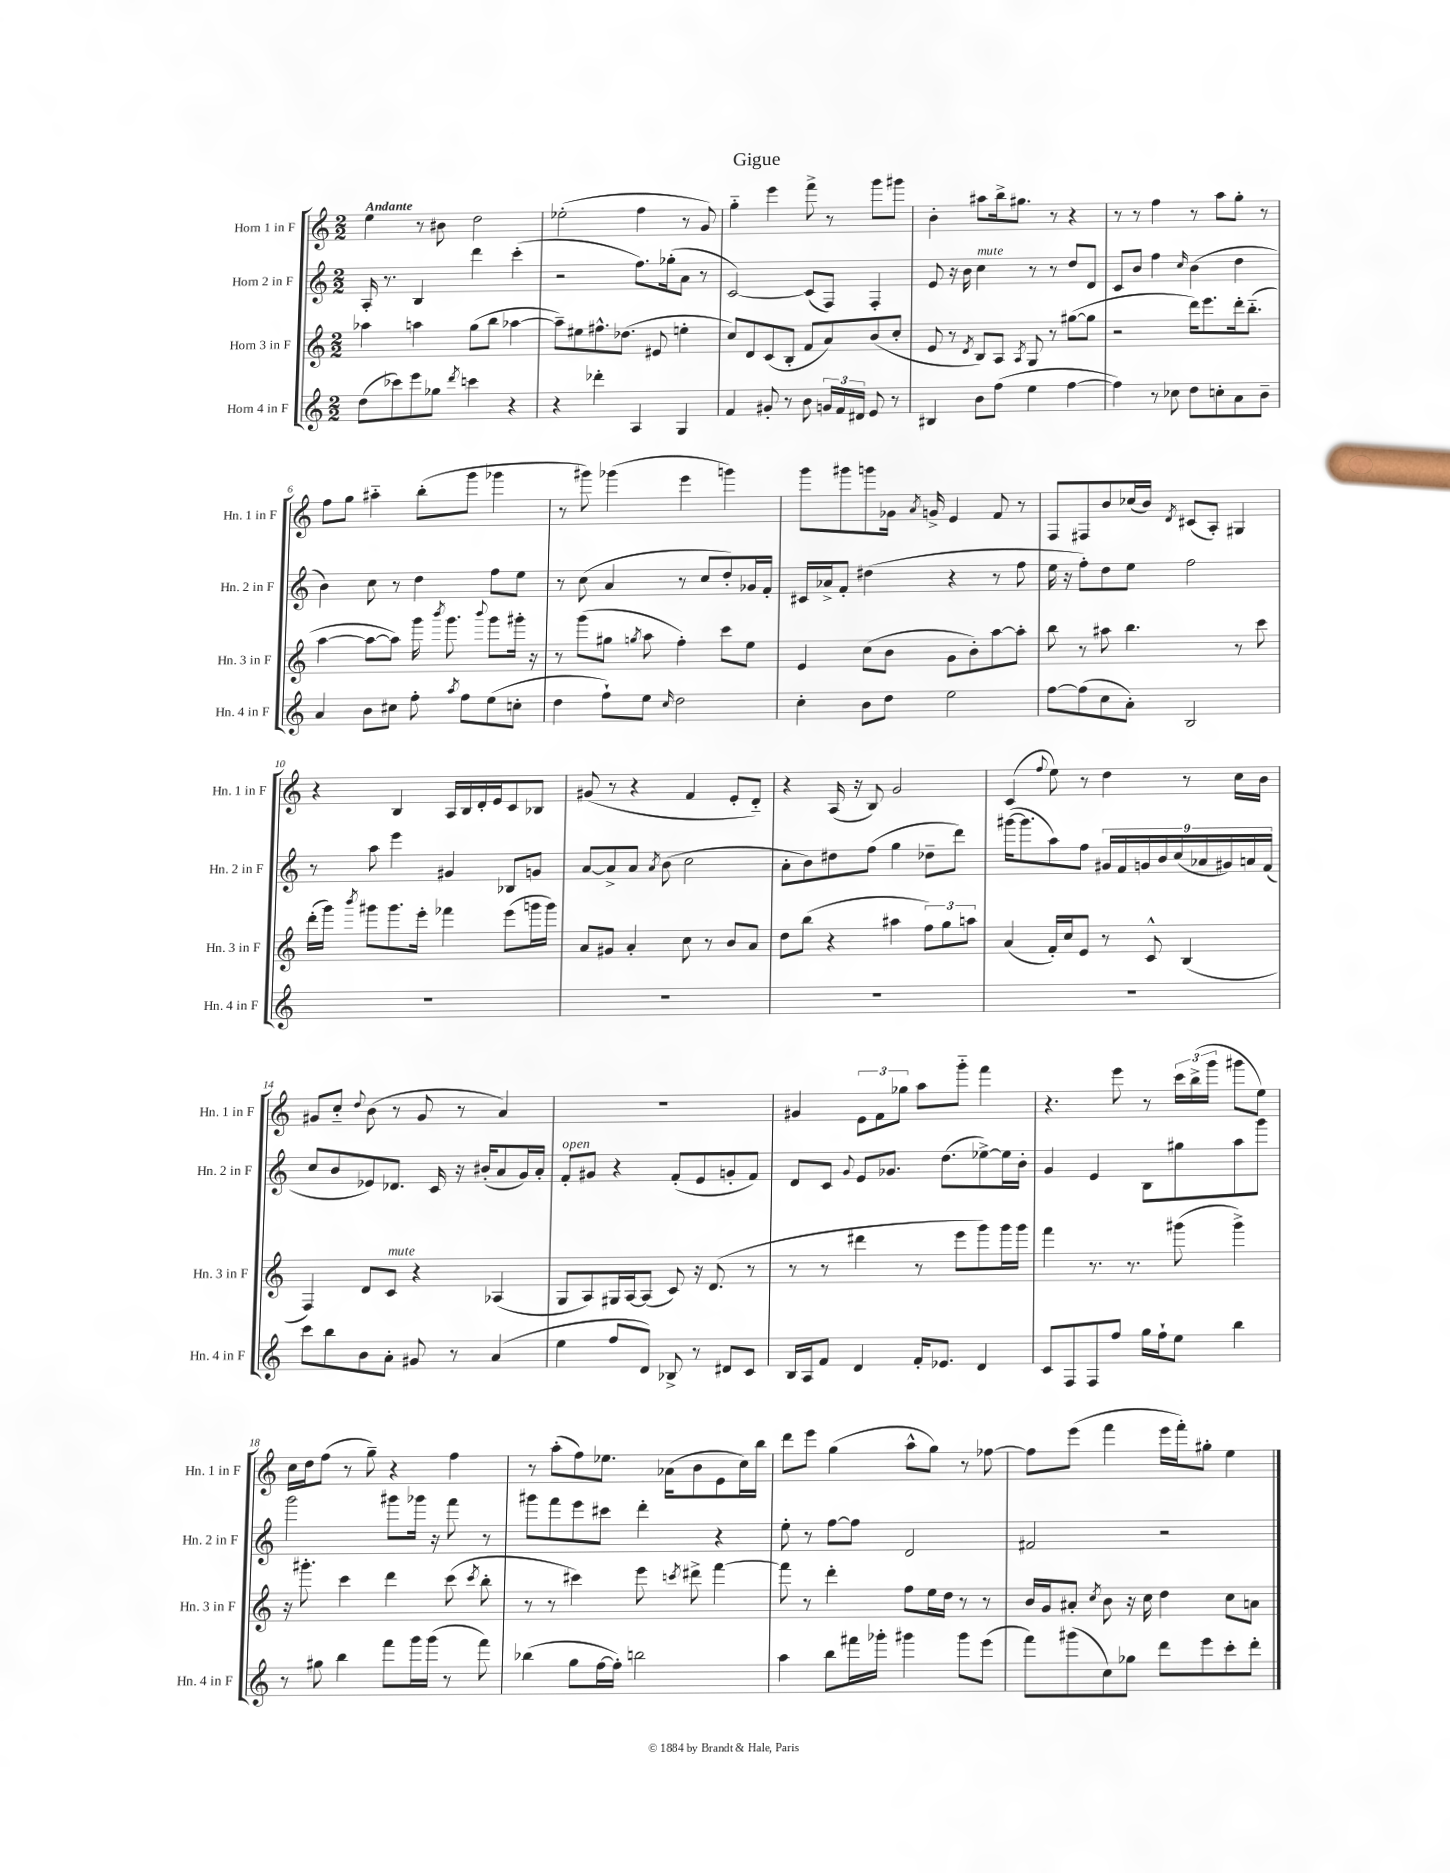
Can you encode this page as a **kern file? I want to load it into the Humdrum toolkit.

**kern	**kern	**kern	**kern
*staff4	*staff3	*staff2	*staff1
*clefG2	*clefG2	*clefG2	*clefG2
*k[]	*k[]	*k[]	*k[]
*M2/2	*M2/2	*M2/2	*M2/2
(8dd\L	4aa-\	16A'/	4ee\
.	.	8.r	.
8ccc-\)	.	.	.
8eee\	4aa\	4B/	8r
8gg-\J	.	.	8b#\
8qddd/	.	.	.
4ccc\	(8gg\L	4ddd\	2dd\
.	8bb\J	.	.
4r	[4aa-\	(4ccc'\	.
=	=	=	=
4r	8aa-~\]L)	2r	(2ee-'\
.	8ee#\	.	.
4ddd-'\	8.ff#^^\	.	.
.	(8.dd-\J	.	.
4A/	.	8.ff\L)	4ff\
.	8e#/	.	.
.	.	(16gg-'\k	.
4G/	4ee'\	8a\J	8r
.	.	8r	8g/)
=	=	=	=
4f/	8cc/L)	[2c/)	4gg'~\
.	8d/	.	.
8g#'/	(8c/	.	4eee\
8r	8B'/J	.	.
8b\	8f/L	(8c/]L	8fff^\
24g/LL	8a/)	8F/J)	8r
24f/	.	.	.
24d#/JJ	.	.	.
8e/	(8b/	4F'/	8ggg\L
8r	8cc'/J	.	8ggg#\J
=	=	=	=
4B#/	8e/	8e/	4b'\
.	8r	16r	.
.	.	16b\	.
.	8qd/	.	.
8b\L	8B/L)	4cc\	8aa#\L
(8ff\J	8A/J	.	16bb^\k
.	.	.	8.gg#\J
.	8qA/	.	.
4ee\	8G/	8r	.
.	8r	8r	8r
[4ff\	([8gg#\L	8dd/L	4r
.	8gg#\]J	8d/J	.
=	=	=	=
4ff\])	2r	8c/L	8r
.	.	8b/J	8r
8r	.	4ff\	4ff\
8cc-\	.	.	.
.	.	16qqcc/	.
8dd\L	16ddd\LK)	(4b\	8r
.	8.eee\	.	.
8cc'\	.	.	8aa\L
8a\	16ddd'\k	4dd\	8gg'\J
.	(8.bb'~\J	.	.
8b~\J	.	.	8r
=	=	=	=
4a/	[4aa\	4b\)	8ff\L
.	.	.	8gg\J
8b\L	8aa\_L	8cc\	4aa#'~\
8cc#\J	8aa\]J)	8r	.
8ff'\	16ggg\	4dd\	(8bb'\L
.	8qbbb/	.	.
.	8.ggg\	.	.
8qaa/	.	.	.
8ff\L	.	.	8ggg\J
.	8qqbbb/	.	.
(8ee\	8ggg\L	8ff\L	4ggg-\
8cc'\J	16ggg#'\Jk	8ee\J	.
.	16r	.	.
=	=	=	=
4dd\	8r	8r	8r
.	(8ggg\L	(8cc\	8ggg#\)
8ff`\L)	8gg#\J	4a/	(4ggg-\
.	8qgg/	.	.
8ee\J	8aa\	.	.
16qqcc/	.	.	.
2dd\	4ff'\)	8r	4eee\
.	.	8cc/L	.
.	8ccc\L	8dd'/)	4ggg\)
.	8ee\J	16g-/L	.
.	.	16f'/JJ	.
=	=	=	=
4cc'\	4e/	16c#/LL	8ggg\L
.	.	16a-^/J	.
.	.	8f'/J	8ggg#\
8b\L	(8cc\L	(4dd#\	8ggg\
8dd\J	8b\J	.	16g-\Jk
.	.	.	8qa/
.	.	.	16g^/
2ee\	8g\L	4r	4e/
.	8b'\)	.	.
.	[8aa\	8r	8f/
.	8aa'\]J	8ff\	8r
=	=	=	=
[8ff\L	8bb\	16ee\	8F/L
.	.	16r	.
(8ff\]	8r	8ff'\L)	8F#/
8cc\	8aa#\	8dd\	8b/
8a'\J)	4.bb\	8ee\J	(16cc-/L
.	.	.	16b/JJ)
.	.	.	8qd/
2B/	.	2ff\	(8c#/L
.	.	.	8A'/J)
.	8r	.	4G#/
.	8ccc\	.	.
=	=	=	=
1r	(16ddd'\LL	8r	4r
.	16ggg\JJ)	.	.
.	8qbbb/	.	.
.	8ggg#\L	8aa\	.
.	8.ggg#\	4eee\	4B/
.	16eee'\Jk	.	.
.	4fff-\	4g#/	16A/LL
.	.	.	16B/
.	.	.	16d'/
.	.	.	16e/J
.	(8eee\L	8B-/L	8c/
.	16ggg\L	8g/J	8B-/J
.	16ggg\JJ)	.	.
=	=	=	=
1r	8a/L	[8a/L	(8g#/
.	8g#/J	8a^/]	8r
.	4a'/	8a/J	4r
.	.	8qa/	.
.	.	(8b\	.
.	8cc\	2cc\	4f/
.	8r	.	.
.	8b/L	.	8e'/L
.	8a/J	.	8d'~/J)
=	=	=	=
1r	8dd\L	8a'\L	4r
.	(8bb\J	8b\)	.
.	4r	8dd#\	(16A/
.	.	.	16r
.	.	(8ff\J	8B/)
.	4aa#\	4gg\	2g/
.	12ff\L)	8dd-~\L	.
.	12gg\	.	.
.	.	8ddd\J)	.
.	12aa\J	.	.
=	=	=	=
1r	(4a/	([16ggg#\LK	(4c/
.	.	8.ggg#\]	.
.	.	.	8qqff/
.	16f'/LL)	8aa\)	8ee\)
.	16cc/J	.	.
.	8e/J	8ff\J	8r
.	8r	18g#/LL	4dd\
.	.	18f/	.
.	.	18g/	.
.	8c^^/	.	.
.	.	18b/	.
.	.	(18cc/	.
.	(4B/	.	8r
.	.	18a-/	.
.	.	18g#/)	.
.	.	.	16cc\LL
.	.	18a/	.
.	.	.	16b\JJ
.	.	(18f/JJ	.
=	=	=	=
8ccc\L	4F/)	8cc/L	8g#/L
8bb\	.	8b/	8cc'~/J
.	.	.	8qqdd/
8b\	8d/L	8e-/)	(8b\
8a'\J	8c/J	8.d-/J	8r
8g#/	4r	.	8g#/
.	.	16c/	.
8r	.	16r	8r
.	.	(16b#'/LK	.
(4a/	(4A-/	8a/	4a/)
.	.	16g/L)	.
.	.	16a'/JJ	.
=	=	=	=
4ee\	8G/L	8f'/L	1r
.	8A/)	8g#/J	.
8ff/L	16G#/L	4r	.
.	[16A/J	.	.
8d/J)	(8A/]J	.	.
8B-^/	8c/)	(8f'/L	.
8r	16r	8e/	.
.	(8.d/	.	.
8d#/L	.	8g'/	.
8c/J	8r	8f/J)	.
=	=	=	=
16B/LL	8r	8d/L	4g#/
16A/J	.	.	.
8f/J	8r	8c/J	.
.	.	8qqg/	.
4d/	4ddd#\	8e/L	12e\L
.	.	.	12f\
.	.	8.g-/J	.
.	.	.	12gg-\J
16f'/LK	8r	.	8aa\L
8.e-/J	.	(8.dd\L	.
.	8eee\L	.	8ggg'~\J
4d/	8ggg\)	[8ee-^\)	4fff\
.	16ggg\L	16ee-\]L	.
.	16ggg\JJ	16b'\JJ	.
=	=	=	=
8c/L	4fff\	4g/	4.r
8F/	.	.	.
8F/	8.r	4e/	.
8ff/J	.	.	8eee\
.	8.r	.	.
16gg\LL	.	8B\L	8r
16ff`\J	.	.	.
8ee\J	(8ggg#\	8gg#\	24ccc\LL
.	.	.	(24bb^\
.	.	.	24ggg\JJ
4bb\	4ggg#^\)	8aa\	8ggg#\L
.	.	8ggg\J	8ee\J)
=	=	=	=
8r	16r	2ggg\	16cc\LL
.	8.ggg#'\	.	16dd\J
8gg#\	.	.	(8ff\J
4bb\	4ccc\	.	8r
.	.	.	8gg~\)
8fff\L	4ddd\	8ggg#\L	4r
16ggg\L	.	16ggg-\Jk	.
(16ggg\JJ	.	16r	.
8r	(8ccc\	8fff\	4ff\
.	8qccc/	.	.
8fff\)	8bb'\	8r	.
=	=	=	=
(4bb-\	8r	8ggg#\L	8r
.	8r	8fff\	(8aa'\L
8gg\L	4ccc#\)	8eee\	8ff\)
[16ff\L	.	8ccc#\J	8.ee-\J
16ff'\]JJ)	.	.	.
2bb\	8eee\	4ddd'\	.
.	.	.	(16a-\LK
.	8qccc/	.	.
.	8ddd#^\	.	8b\
.	[4fff\	4r	8e\
.	.	.	16cc\L)
.	.	.	16bb\JJ
=	=	=	=
4aa\	8fff\]	8ee'\	8ddd\L
.	8r	8r	8eee\J
8bb\L	4ddd'\	[8ff\L	(4gg\
16fff#\L	.	8ff\]J	.
16ggg-'\JJ	.	.	.
4ggg#\	8ff\L	2d/	8aa^^\L
.	16ee\L	.	8gg\J)
.	16dd\JJ	.	.
8ggg#\L	8r	.	8r
(8eee\J	8r	.	[8ff-\
=	=	=	=
8fff\L)	16b/LL	2f#/	8ff-\]L
.	16g/J	.	.
(8ggg#\	8a#'/J	.	(8eee\J
.	8qcc/	.	.
8cc\)	8b\	.	4fff\
8gg-\J	16r	.	.
.	16cc\	.	.
8ddd\L	4dd\	2r	16eee\LL
.	.	.	16fff'\J)
8eee\	.	.	8gg#'\J
8ccc'\	8cc\L	.	4ee\
8ddd'\J	8a\J	.	.
==	==	==	==
*-	*-	*-	*-
